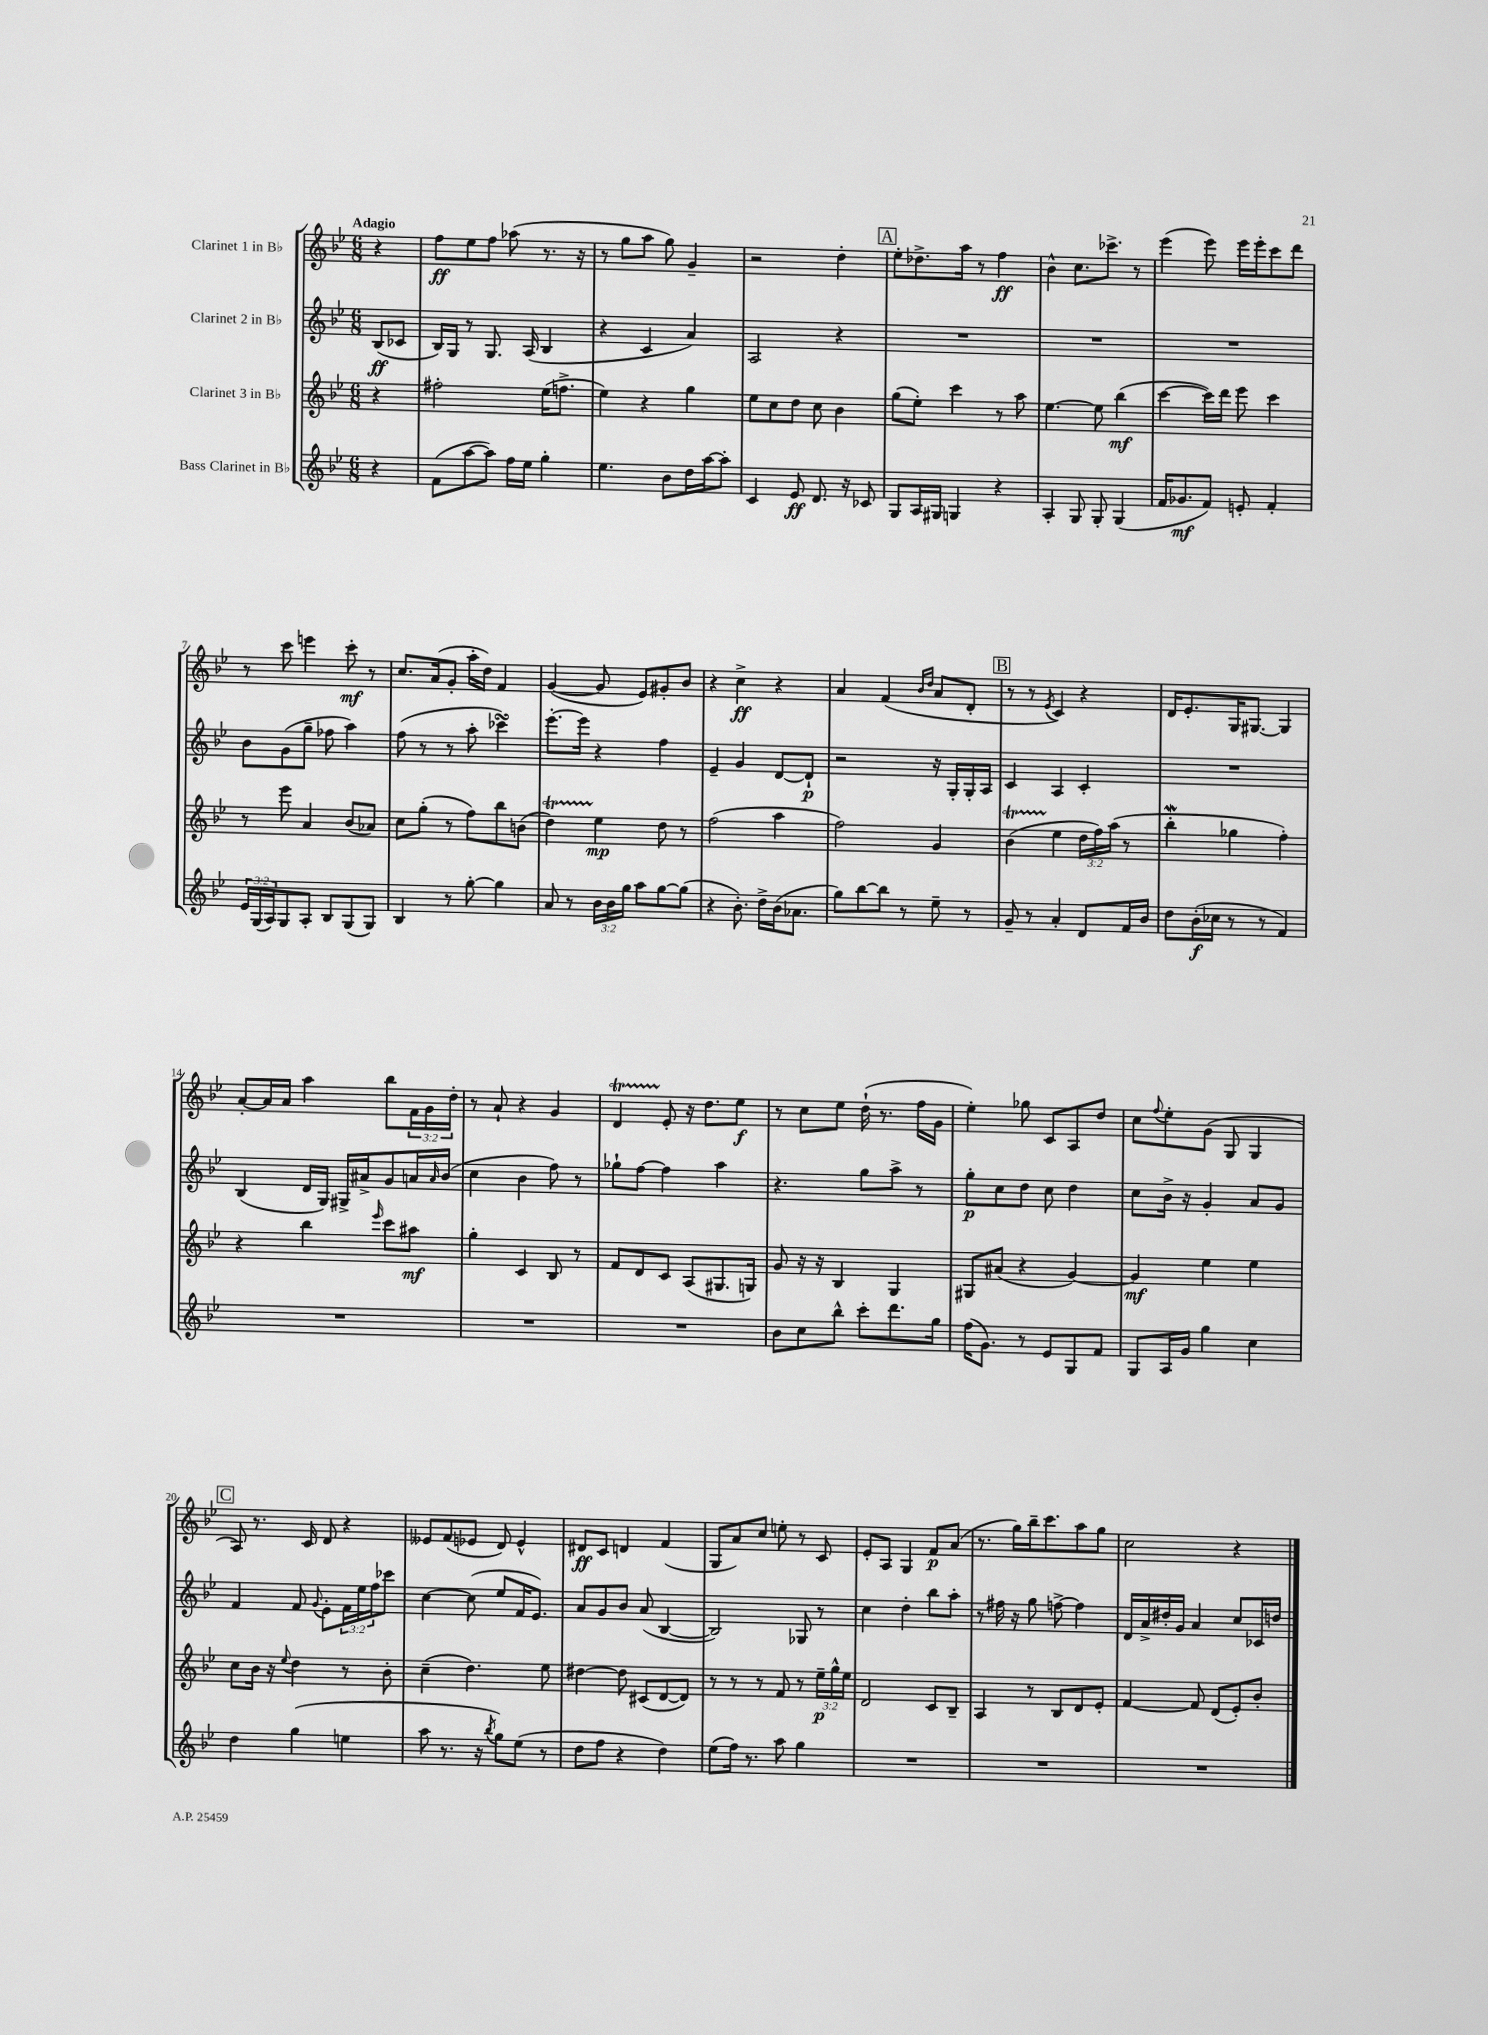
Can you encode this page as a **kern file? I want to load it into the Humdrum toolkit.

**kern	**kern	**kern	**kern
*staff4	*staff3	*staff2	*staff1
*clefG2	*clefG2	*clefG2	*clefG2
*k[b-e-]	*k[b-e-]	*k[b-e-]	*k[b-e-]
*M6/8	*M6/8	*M6/8	*M6/8
4r	4r	(8B-	4r
.	.	8c-	.
=	=	=	=
(8f	2ff#'	16B-)	8ff
.	.	16G	.
[8aa	.	8r	8ee-
8aa])	.	8.G	8ff
16ff	.	.	(8aa-
16ee-	.	(16A	.
4gg'	(16ee-	4B-	8.r
.	8.ff^	.	.
.	.	.	16r
=	=	=	=
4.ee-	4ee-)	4r	8r
.	.	.	8gg
.	4r	4c	8aa
8b-	.	.	8gg)
16dd	4gg	4a)	4g~
[16aa	.	.	.
8aa']	.	.	.
=	=	=	=
4c	8ee-	2A	2r
.	8cc	.	.
8e-	8dd	.	.
8.d	8cc	.	.
.	4b-	4r	4dd'
16r	.	.	.
8c-	.	.	.
=	=	=	=
8G	(8gg	2.r	8ee-'
16A	8ee-')	.	8.dd-^
16G#	.	.	.
4G	4ccc	.	.
.	.	.	16aa
.	.	.	8r
4r	8r	.	4ff
.	8aa	.	.
=	=	=	=
4A'	[4.ee-	2.r	4b-^^
8G	.	.	8.cc
8G'	8ee-]	.	.
.	.	.	8.ccc-^
(4G	(4bb-	.	.
.	.	.	8r
=	=	=	=
16f	[4ccc	2.r	(4eee-
8.g-	.	.	.
8f)	16ccc])	.	8eee-)
.	16ddd	.	.
8e'	8eee-	.	16eee-
.	.	.	16eee-'
4f'	4ccc	.	8ccc
.	.	.	8ddd
=	=	=	=
24e-	8r	8b-	8r
(24G	.	.	.
24A)	.	.	.
8G	8eee-	(8g	8ccc
8A'	4a	8gg~	4eee
8B-	.	8ff-	.
(8G	(8b-	4aa)	8ccc'
8G)	8a-)	.	8r
=	=	=	=
4B-	8cc	(8ff	8.cc
.	(8gg'	8r	.
.	.	.	(16a
8r	8r	8r	8g'
[8gg'	8ff)	8aa'	16aa'
.	.	.	16dd)
4gg]	8bb-	4ccc-)	4f
.	(8b	.	.
=	=	=	=
8a	4dd)	[8.eee-'	([4g
8r	.	.	.
.	.	16eee-]	.
24b-	4ee-	4r	8g]
24b-	.	.	.
24gg	.	.	.
8aa	.	.	8e-)
[8gg	8dd	4ff	8g#'
(8gg]	8r	.	8b-
=	=	=	=
4r	(2ff	4e-~	4r
8.b-')	.	4g	4cc^
16dd^	.	.	.
(16b-	4aa	[8d	4r
8.a-	.	.	.
.	.	8d`]	.
=	=	=	=
8gg)	2ff)	2r	4a
[8bb-	.	.	.
8bb-]	.	.	(4f
8r	.	.	.
.	.	.	16qqb-
.	.	.	16qqdd
8ee-~	4g	16r	8a
.	.	16G'	.
8r	.	16G'	8d'
.	.	16A	.
=	=	=	=
8g~	(4b-	4c	8r
8r	.	.	8r
.	.	.	8qe-
4a'	4ee-	4A	4c)
8d	24dd	4c'	4r
.	24ff)	.	.
.	(24aa	.	.
16f	8r	.	.
16b-	.	.	.
=	=	=	=
8dd	4bb-'	2.r	16d
.	.	.	8.e-'
(16b-'	.	.	.
16cc-	.	.	.
8r	4gg-	.	16G
.	.	.	[8.G#
8r	.	.	.
4f)	4ff')	.	4G#]
=	=	=	=
2.r	4r	(4B-	[8a'
.	.	.	16a]
.	.	.	16a
.	4bb-	16d	4aa
.	.	16G)	.
.	.	16G#^	.
.	.	16a#^	.
.	16qqeee-	.	.
.	8ccc	8g	8bb-
.	8aa#	16a	24f
.	.	.	24g
.	.	16qqa	.
.	.	(16b-	.
.	.	.	24dd'
=	=	=	=
2.r	4gg'	4cc	8r
.	.	.	8a`
.	4c	4b-	4r
.	8B-	8ff)	4g
.	8r	8r	.
=	=	=	=
2.r	8f	8gg-`	4d
.	8d	[8ff	.
.	8c	4ff]	8e-'
.	(8A	.	16r
.	.	.	8.dd
.	8.G#	4aa	.
.	.	.	8ee-
.	16G)	.	.
=	=	=	=
8b-	8g	4.r	8r
8cc	16r	.	8cc
.	16r	.	.
8bb-^^	4B-	.	8ee-
8ccc'	.	8gg	(16dd`
.	.	.	8.r
8.ddd	4G	8aa^	.
.	.	8r	16ff
16gg	.	.	16g
=	=	=	=
(16ff	8G#	8gg'	4ee-')
8.g)	.	.	.
.	(8a#	8cc	.
8r	4r	8dd	8gg-
8e-	.	8cc	8c
8G	[4g)	4dd	8A
8f	.	.	8dd
=	=	=	=
8G	4g]	8cc	8cc
.	.	.	8qqff
16A	.	16b-^	8ee-'
16g	.	16r	.
4gg	4ee-	4g'	(8g
.	.	.	8G
4cc	4ee-	8a	4G
.	.	8g	.
=	=	=	=
4dd	8cc	4f	8A)
.	16b-	.	8.r
.	16r	.	.
.	8qqee-	.	.
(4gg	4dd	8f	.
.	.	.	16c
.	.	8qqg	.
.	.	8e-'	8d
4ee	8r	24f	4r
.	.	24ee-	.
.	.	24ff	.
.	8b-'	8ccc-	.
=	=	=	=
8aa	(4cc~	[4cc	8e--
8.r	.	.	(8f
.	4.dd)	(8cc]	8e-
16r	.	.	.
8qbb-	.	.	.
8gg)	.	8ee-	8d)
(8ee-	.	16f	4e-^^
.	.	8.e-)	.
8r	8ee-	.	.
=	=	=	=
8dd	[4dd#	8a	8d#
8ff	.	8g	8c
4r	8dd#]	8b-	4d
.	(8c#	(8a	.
4dd)	[8d	[4B-	(4f
.	8d])	.	.
=	=	=	=
(8ee-	8r	2B-])	8G
16ff)	8r	.	8a)
8.r	.	.	.
.	8r	.	8cc
8aa	8f	.	8ee'
4gg	8r	8G-	8r
.	24ee-~	8r	8c
.	24gg^^	.	.
.	24ee-	.	.
=	=	=	=
2.r	2d	4cc	8e-'
.	.	.	8A
.	.	4dd'	4G
.	8c	8bb-	8f
.	8B-~	8aa'	(8a
=	=	=	=
2.r	4A	8r	8.r
.	.	16ff#	.
.	.	16r	16gg)
.	8r	8gg	16bb-~
.	.	.	8.ccc
.	8B-	[8ff^	.
.	8d	4ff]	8aa
.	8e-'	.	8gg
=	=	=	=
2.r	[4f	16d	2cc
.	.	16a^	.
.	.	16dd#'	.
.	.	16g	.
.	8f]	4a	.
.	(8d	.	.
.	8e-')	8cc	4r
.	8b-'	16c-	.
.	.	16dd	.
==	==	==	==
*-	*-	*-	*-
